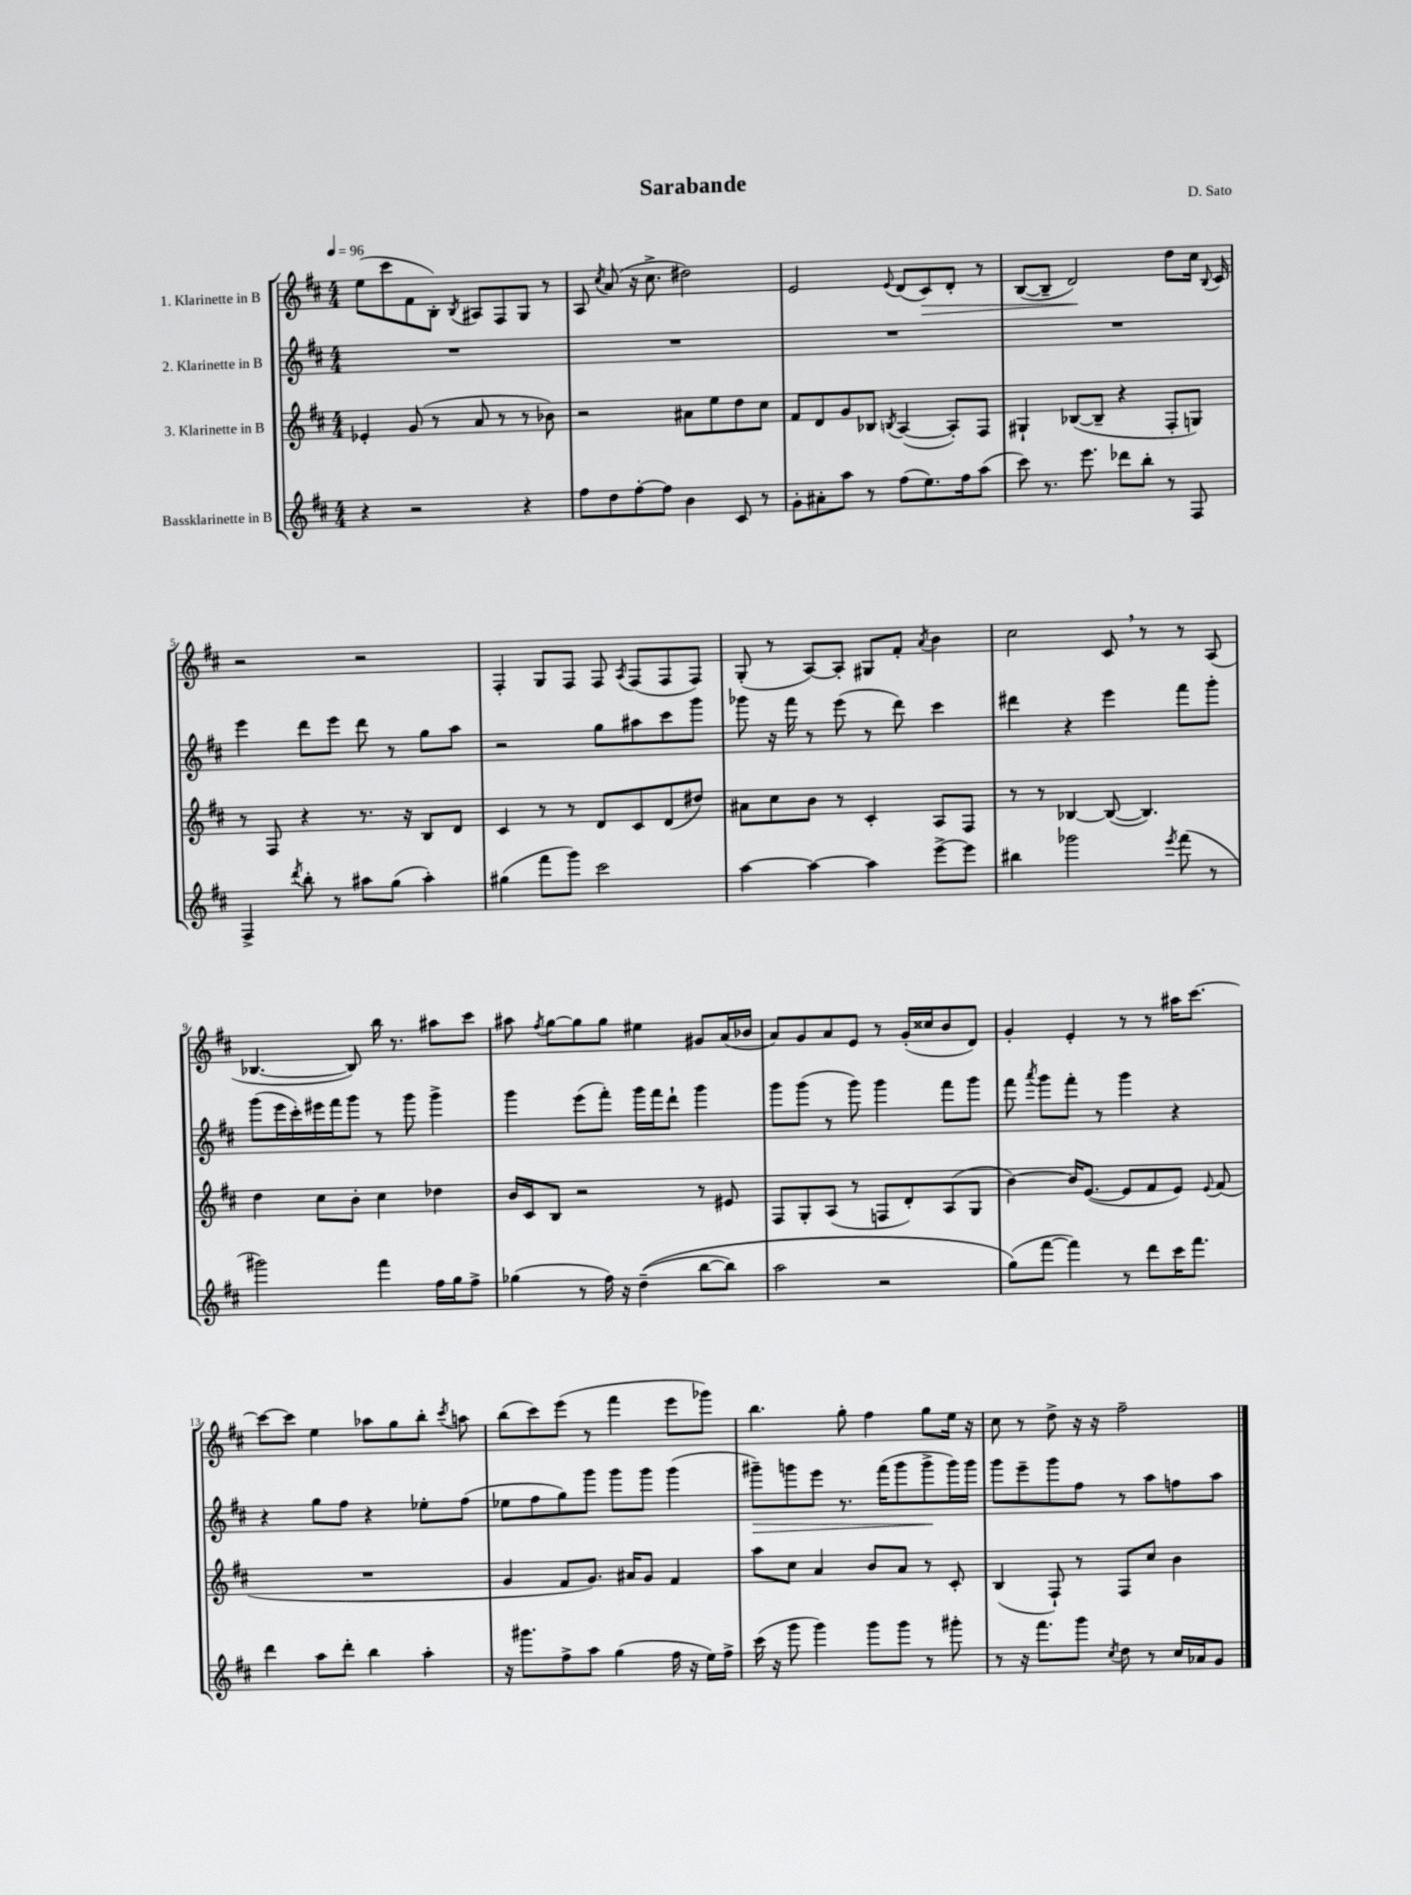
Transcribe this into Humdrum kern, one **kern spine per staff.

**kern	**kern	**kern	**kern
*staff4	*staff3	*staff2	*staff1
*clefG2	*clefG2	*clefG2	*clefG2
*k[f#c#]	*k[f#c#]	*k[f#c#]	*k[f#c#]
*M4/4	*M4/4	*M4/4	*M4/4
*MM96	*MM96	*MM96	*MM96
4r	4e-'	1r	(8ee
.	.	.	8ccc#
2r	(8g	.	8f#
.	8r	.	8B')
.	.	.	8qB
.	8a	.	8A#
.	8r	.	8F#
4r	8r	.	8G
.	8b-)	.	8r
=	=	=	=
8ff#	2r	1r	8A
.	.	.	8qcc#
8dd	.	.	(8a
[8ff#'	.	.	16r
.	.	.	8.cc#^
8ff#]	.	.	.
4b	8a#	.	2dd#)
.	8ee	.	.
8c#	8dd	.	.
8r	8cc#	.	.
=	=	=	=
8g'	8f#	1r	2e
8a#'	8d	.	.
8aa	8g	.	.
8r	8B-	.	.
.	8qB	.	8qqe
(8ff#	([4A	.	(8d
8.ee)	.	.	8c#)
.	8A'])	.	8d'
16ff#	.	.	.
(8aa	8F#	.	8r
=	=	=	=
8ccc#)	4G#`	1r	([8B
8.r	.	.	8B~]
.	([8B-	.	2d)
8.eee	.	.	.
.	8B-~]	.	.
8ddd-	4r	.	.
8bb'	.	.	.
8r	8F#'	.	8dd
8F#	8G)	.	16cc#
.	.	.	8qqB
.	.	.	16c#
=	=	=	=
4F#^	8r	4eee	2r
.	8F#	.	.
8qddd	.	.	.
8bb'	4r	8ddd	.
8r	.	8eee	.
8aa#	8.r	8ddd	2r
(8gg	.	8r	.
.	16r	.	.
4aa#')	8B	8gg	.
.	8d	8aa	.
=	=	=	=
(4gg#	4c#	2r	4F#'
8fff#	8r	.	8G
8ggg)	8r	.	8F#
2ccc#	8d	8gg	8F#
.	.	.	8qA
.	8c#	8aa#	(8F#
.	(8d	8ccc#	8F#
.	8dd#)	8ggg	8F#)
=	=	=	=
[4aa	8a#	8ggg-	(8G'
.	8cc#	16r	8r
.	.	16fff#	.
4aa_	8b	8r	[8A)
.	8r	(8eee	8A']
4aa]	4c#'	8r	8G#
.	.	8ddd)	8f#'
.	.	.	8qa
[8eee^	8A	4ccc#	4b
8eee]	8F#	.	.
=	=	=	=
4bb#	8r	4ddd#	2cc#
.	8r	.	.
2ggg-	[4B-	4r	.
.	(8B-_	4eee	8c#
.	4.B-])	.	8r
8qeee	.	.	.
(8fff#	.	8fff#	8r
8r	.	8ggg'	(8A
=	=	=	=
2ggg#)	4dd	(8ggg	[4.B-
.	.	16eee	.
.	.	16ccc#')	.
.	8cc#	16eee#	.
.	.	16fff#	.
.	8b'	8ggg	8B-])
4fff#	4cc#	8r	16bb
.	.	.	8.r
.	.	8ggg	.
16ff#	4dd-	4ggg^	8aa#
16gg	.	.	.
8ff#^	.	.	8ccc#
=	=	=	=
(4gg-	16b	4ggg	8aa#
.	16c#	.	.
.	.	.	8qff#
.	8B	.	[8gg
8r	2r	(8eee	8gg]
16ff#)	.	8fff#')	8gg
16r	.	.	.
&((4dd~	.	16ggg	4ee#
.	.	16fff#	.
.	.	8ddd`	.
[8bb	8r	4ggg	8g#
8bb])	8e#	.	(16a
.	.	.	16b-
=	=	=	=
2aa	8F#	8ggg	8a)
.	8G'	(8ggg	8g
.	(8A	8r	8a
.	8r	8ggg)	8e
2r	8F	4ggg	8r
.	8d')	.	(16g'
.	.	.	16cc##
.	(8A	8fff#	8b
.	8G	8ggg	8d)
=	=	=	=
(8gg&)	[4b)	8fff#	4g'
.	.	8qaaa	.
[8fff#	.	8ggg	.
4fff#])	16b]	8fff#'	4e'
.	([8.e	.	.
.	.	8r	.
8r	8e]	4ggg	8r
8ddd	8f#	.	8r
16ccc#	8e)	4r	16aa#
8.fff#	.	.	[8.ccc#
.	8qqe	.	.
.	(8f#	.	.
=	=	=	=
4ddd	1r	4r	8ccc#_
.	.	.	8ccc#]
8aa	.	8gg	4ee
8ddd'	.	8ff#	.
4bb	.	4r	8aa-
.	.	.	8gg
4aa'	.	8ee-'	8bb'
.	.	.	8qccc#
.	.	(8ff#	8aa
=	=	=	=
16r	4g	8ee-	(8bb
8.ggg#	.	.	.
.	.	8ff#	8ccc#)
8ff#^	8f#	8gg)	(8eee
8aa	8.g)	8ggg	8r
(4gg	.	8ggg	4fff#
.	16a#	.	.
.	8g	8ggg	.
16ff#	4f#	(4ggg	8eee
16r	.	.	.
16ee)	.	.	8ggg-)
16ff#^	.	.	.
=	=	=	=
(16ccc#	8aa	8ggg#~)	4.bb
16r	.	.	.
8ggg	8cc#	8ggg	.
4ggg)	4a	8eee	.
.	.	8.r	8gg'
8ggg	8b	.	4ff#
.	.	(16fff#	.
8ggg	8a	8ggg	.
8r	8r	8ggg^	8gg
8ggg#'	8c#'	16ggg)	16ee
.	.	16ggg	16r
=	=	=	=
8r	(4B	8ggg	8cc#
16r	.	8eee~	8r
8.fff#	.	.	.
.	8F#`)	8ggg	8dd^
8ggg	8r	8ff#	16r
.	.	.	16r
8qcc#	.	.	.
8dd	8F#	8r	2ff#~
8r	8cc#	8aa	.
16cc#	4b	8ff	.
16a-	.	.	.
8g	.	8aa	.
==	==	==	==
*-	*-	*-	*-
